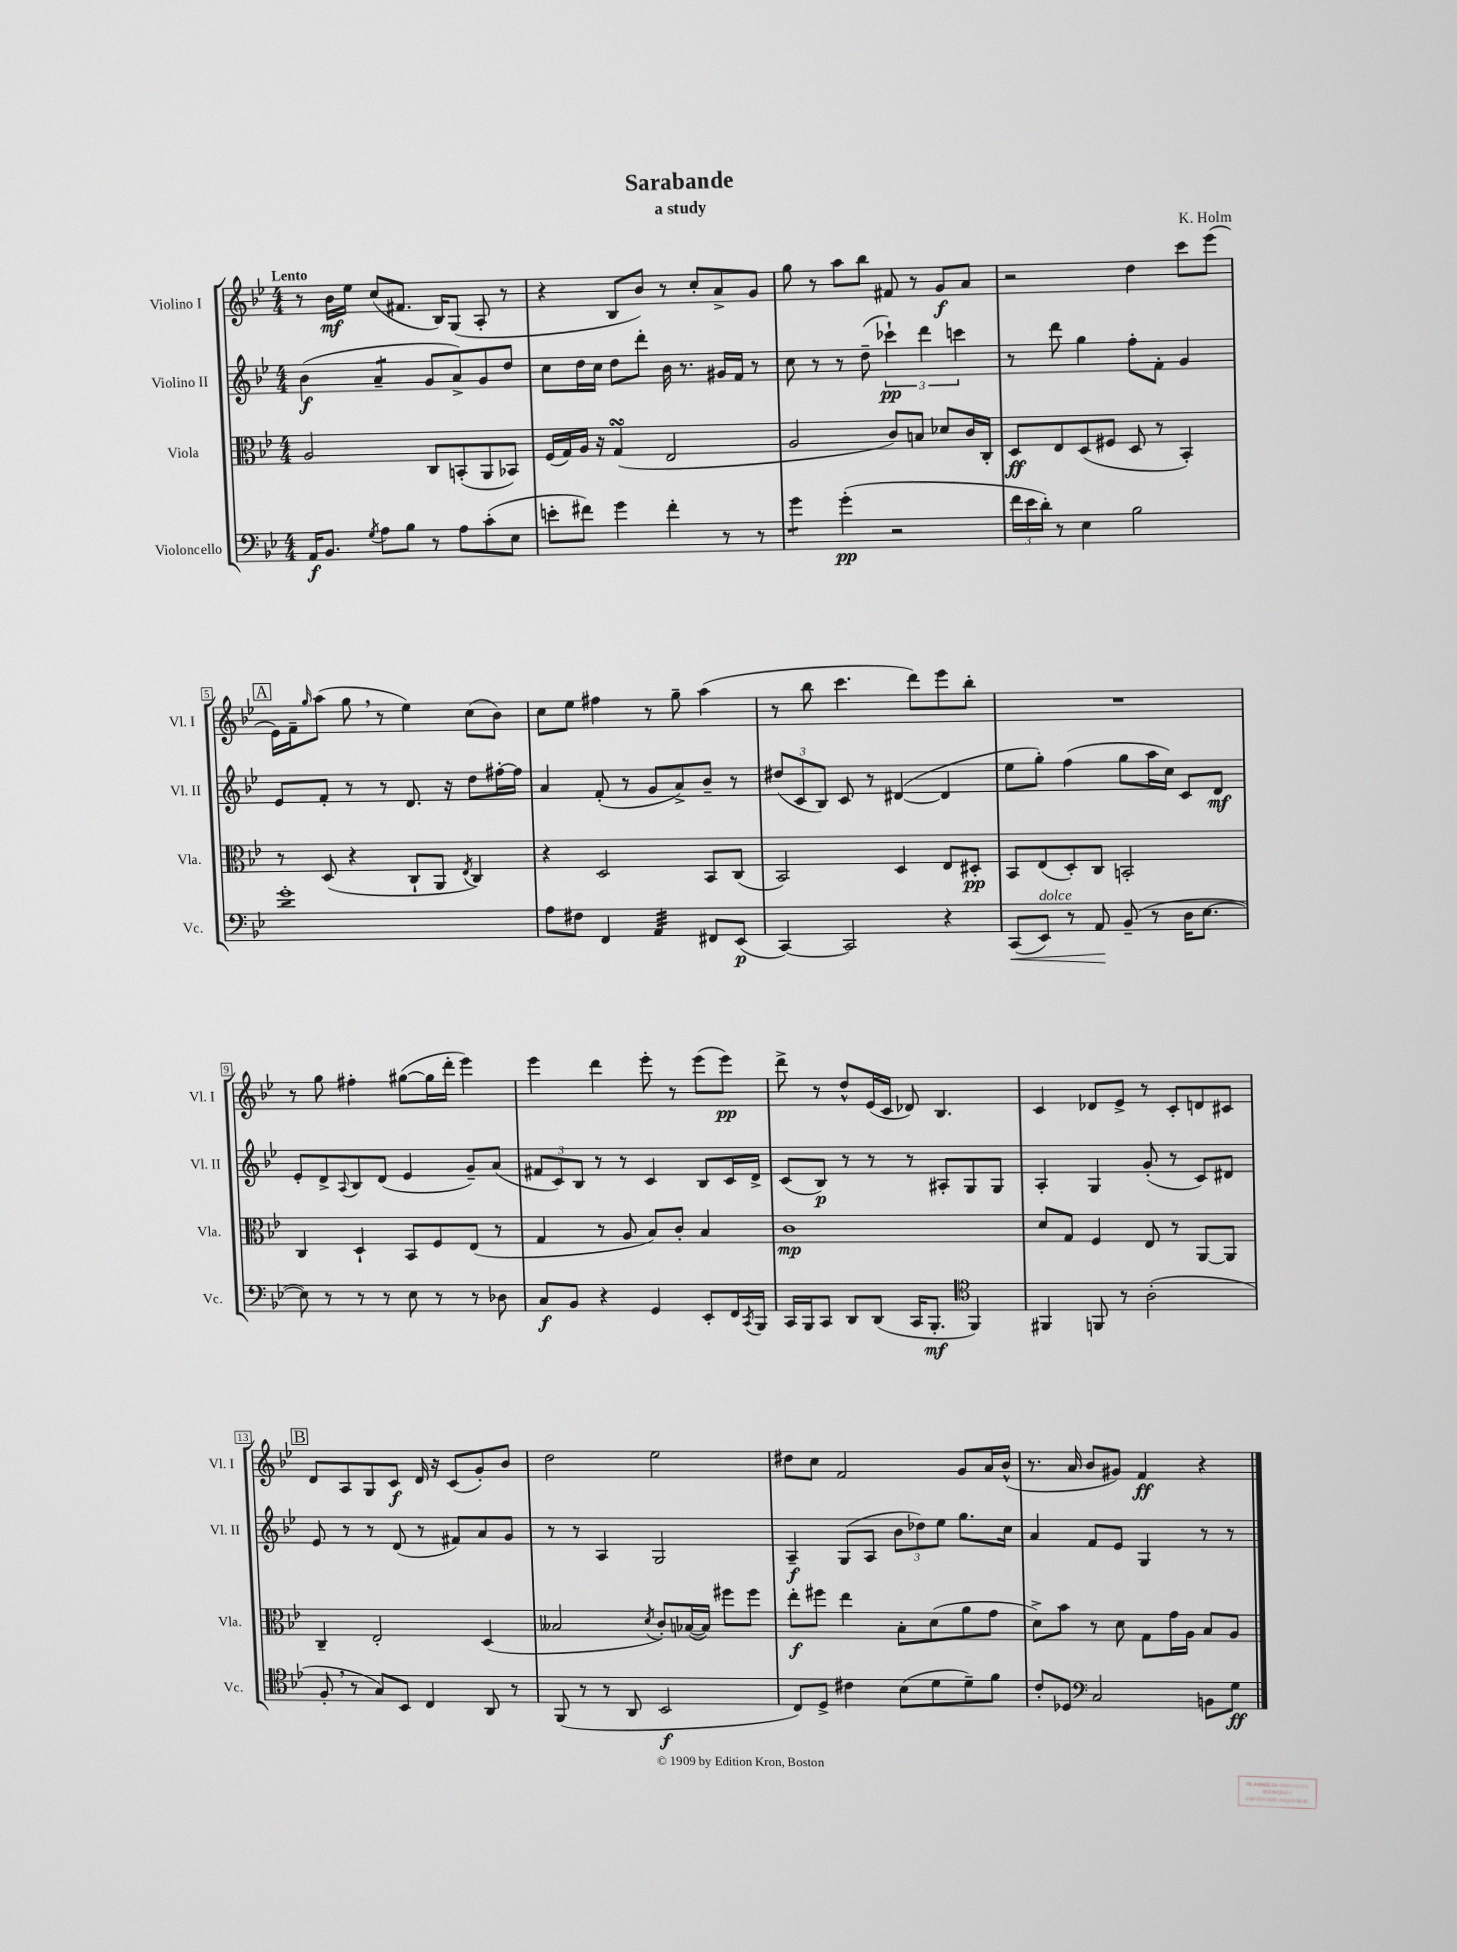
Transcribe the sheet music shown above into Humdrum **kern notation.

**kern	**kern	**kern	**kern
*staff4	*staff3	*staff2	*staff1
*clefF4	*clefC3	*clefG2	*clefG2
*k[b-e-]	*k[b-e-]	*k[b-e-]	*k[b-e-]
*M4/4	*M4/4	*M4/4	*M4/4
16AA	2A	(4b-	8r
8.BB-	.	.	.
.	.	.	16b-
.	.	.	16ee-
8qG	.	.	.
8A	.	4a~	(8cc
8B-	.	.	8.f#
8r	8C	8g	.
.	.	.	16B-)
8A	(8BB'	8a^)	(8G
(8c'	8AA	8g	8A'
8E-	8BB-)	8dd	8r
=	=	=	=
8e'	(16F	8cc	4r
.	16G)	.	.
8f#)	16A	16dd	.
.	16r	16cc	.
4g	(4G	8dd	8B-
.	.	8ddd'	8b-)
4f#'	2E-	16b-	8r
.	.	8.r	.
.	.	.	8cc'
8r	.	16g#	8a^
.	.	16f	.
8r	.	8r	8g
=	=	=	=
4g	2A	8cc	8gg
.	.	8r	8r
(4g'	.	8r	8aa
.	.	(8dd~	8bb-
2r	8c)	6ccc-`)	8f#
.	8B	.	8r
.	.	6ddd	.
.	8d-	.	8g
.	.	6ccc	.
.	16c	.	8a
.	16C'	.	.
=	=	=	=
24f	8D	8r	2r
24e-	.	.	.
24d')	.	.	.
8r	8E-	8ddd	.
4E-	(8D	4gg	.
.	8F#	.	.
2B-	8D	8ff'	4dd
.	8r	8f'	.
.	4BB-')	4g	8ccc
.	.	.	(8eee-
=	=	=	=
1g'	8r	8e-	16e-)
.	.	.	16f~
.	.	.	16qqgg
.	(8D	8f'	(8aa
.	4r	8r	8gg
.	.	8r	8r
.	8C`	8.d	4ee-)
.	8AA	.	.
.	.	16r	.
.	8qE-	.	.
.	4C)	8dd	(8cc
.	.	[16ff#'	8b-)
.	.	16ff#]	.
=	=	=	=
8A	4r	4a	8cc
8F#	.	.	8ee-
4FF	2D	(8f'	4ff#
.	.	8r	.
4AA	.	8g	8r
.	.	8a^)	8gg~
8FF#	8BB-	8b-~	(4aa
(8EE-	(8C	8r	.
=	=	=	=
[4CC)	2BB-)	(12dd#	8r
.	.	12c	.
.	.	.	8bb-
.	.	12B-)	.
2CC]	.	8c	4.ccc
.	.	8r	.
.	4D	([4d#	.
.	.	.	8ddd)
4r	8E-	4d#]	8eee-
.	8D#'	.	8bb-'
=	=	=	=
(8CC	8BB-	8ee-	1r
8EE-)	(8E-	8gg')	.
8r	8D')	(4ff	.
8AA	8C	.	.
(8BB-~	2BB'	8gg	.
8r	.	16aa	.
.	.	16cc)	.
16D	.	8c	.
[8.E-	.	.	.
.	.	8d	.
=	=	=	=
8E-])	4C	8e-'	8r
8r	.	8d^	8gg
.	.	8qqA	.
8r	4D`	8B-	4ff#'
8r	.	(8d	.
8E-	8BB-	4e-	([8gg#
8r	8F	.	16gg#]
.	.	.	16ddd'
8r	(8E-	8g~)	4eee-)
8D-	8r	(8a	.
=	=	=	=
8C	4G	12f#	4eee-
.	.	12c)	.
8BB-	.	.	.
.	.	12B-	.
4r	8r	8r	4ddd
.	8A	8r	.
4GG	8B-)	4c	8eee-'
.	8c'	.	8r
8EE-'	4B-	8B-	(8eee-
16FF	.	16c	8eee-)
8qCC	.	.	.
16BBB-	.	16d^	.
=	=	=	=
16CC	1c	(8c	8ddd^
16BBB-	.	.	.
8CC	.	8B-)	8r
8DD	.	8r	8dd^^
(8DD	.	8r	(16e-
.	.	.	16c
16CC	.	8r	8d-)
8.BBB-'	.	.	.
.	.	8A#'	4.B-
*clefC4	*	*	*
4FF)	.	8G	.
.	.	8G	.
=	=	=	=
4FF#	8d	4A'	4c
.	8G	.	.
8FF	4F	4G	8d-
8r	.	.	8e-^
(2A'	8E-	(8g'	8r
.	8r	8r	8c'
.	[8AA	8c)	8d
.	8AA]	8d#	8c#
=	=	=	=
8F'	4C~	8e-	8d
8r	.	8r	8A
8G)	2E-'	8r	8G
8BB-	.	(8d	8c
4C	.	8r	16d
.	.	.	16r
.	.	8f#)	(8c
8AA	(4D	8a	8g')
8r	.	8g	8b-
=	=	=	=
(8FF	2B--	8r	2dd
8r	.	8r	.
8r	.	4A	.
8AA	.	.	.
.	8qd	.	.
2BB-	8c')	2G	2ee-
.	([16B-	.	.
.	16B-])	.	.
.	8ff#	.	.
.	8ff#	.	.
=	=	=	=
8C)	8ee-'	4A~	8dd#
8D^	8ff#	.	8cc
4c#	4ee-	(8G	2f
.	.	8A	.
(8B-	8B-'	12b-	.
.	.	12dd-)	.
8d	(8d	.	.
.	.	12ee-	.
8d~)	8a	8.gg	8g
8f	8g	.	16a
.	.	16cc	(16b-^^
=	=	=	=
8c'	8d^)	4a	8.r
8D-	8b-	.	.
.	.	.	16a
*clefF4	*	*	*
2C	8r	8f	8b-
.	8d	8e-	8g#)
.	8G	4G	4f
.	16g	.	.
.	16A	.	.
8BB	8B-	8r	4r
8G	8A	8r	.
==	==	==	==
*-	*-	*-	*-
